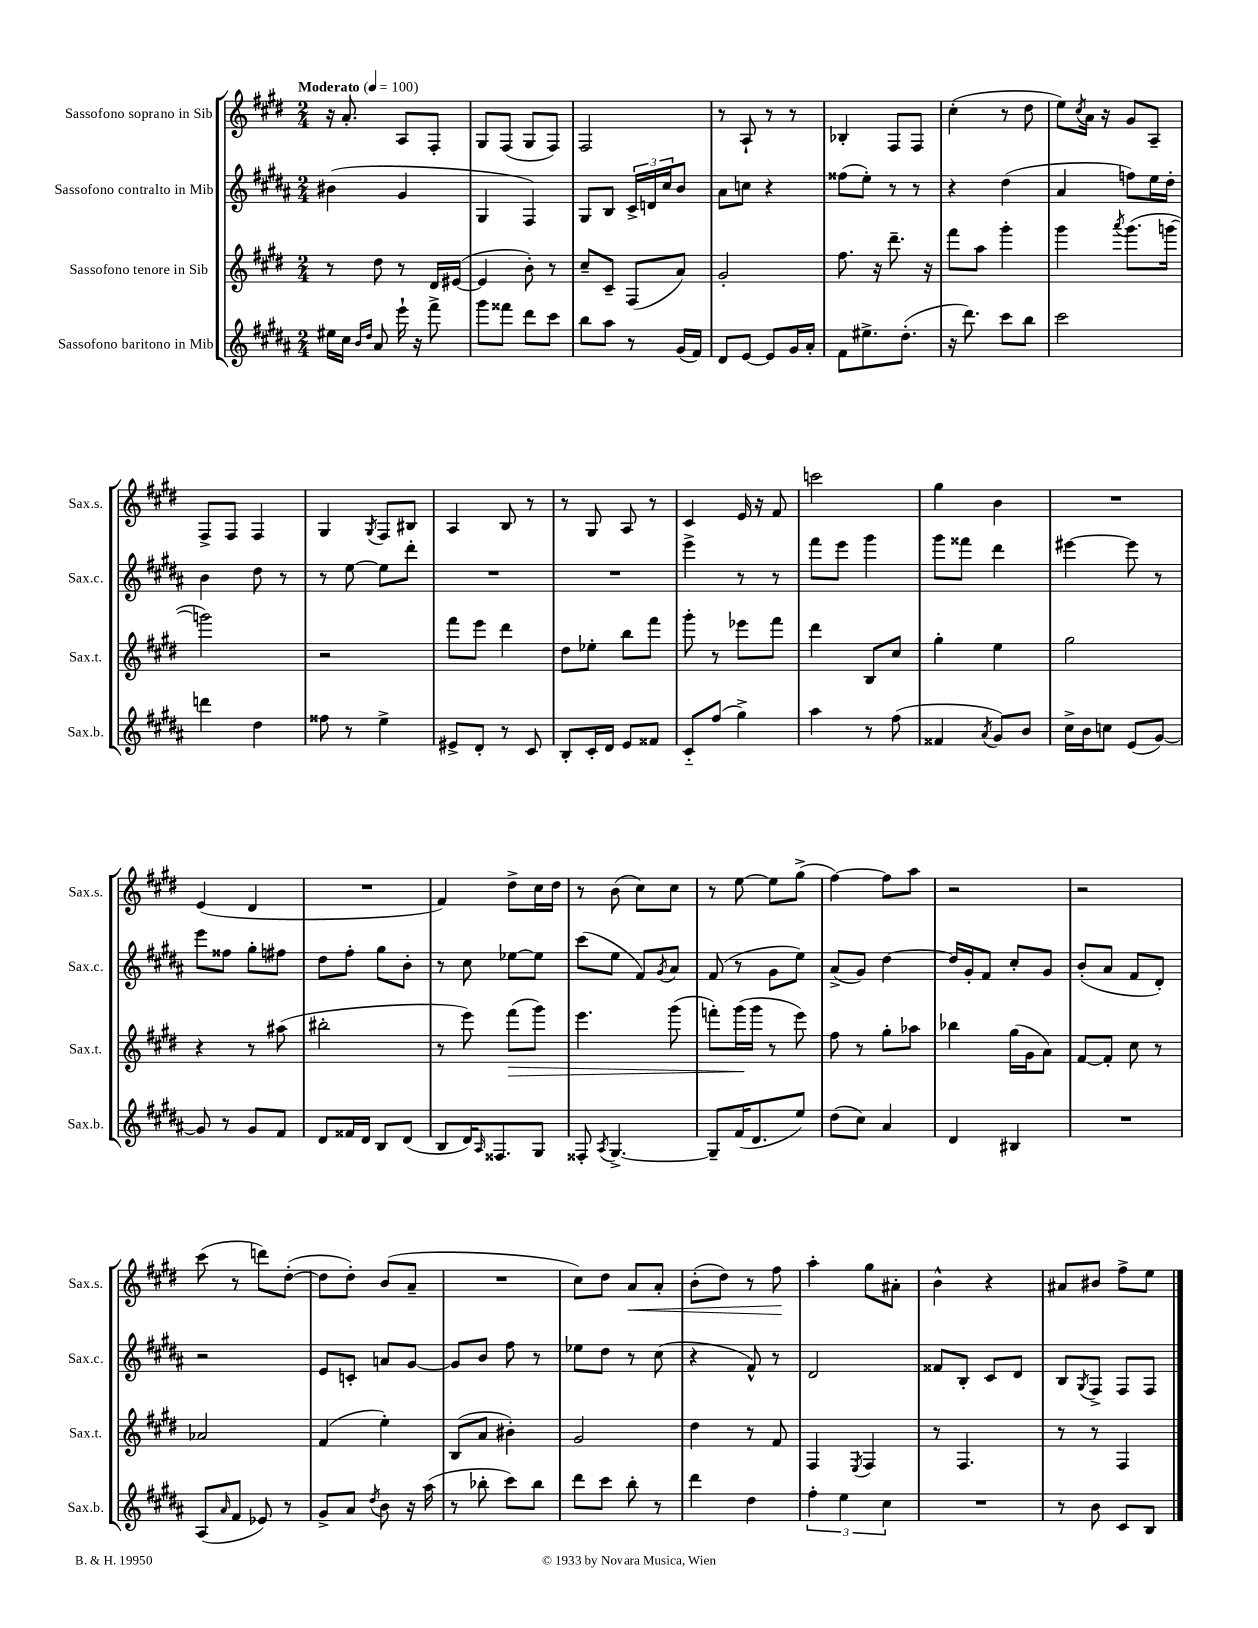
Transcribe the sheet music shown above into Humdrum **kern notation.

**kern	**kern	**kern	**kern
*staff4	*staff3	*staff2	*staff1
*clefG2	*clefG2	*clefG2	*clefG2
*k[f#c#g#d#a#]	*k[f#c#g#d#]	*k[f#c#g#d#a#]	*k[f#c#g#d#]
*M2/4	*M2/4	*M2/4	*M2/4
*MM100	*MM100	*MM100	*MM100
16ee#	8r	(4b#	16r
16cc#	.	.	8.a'
16qqb	.	.	.
16qqdd#	.	.	.
8a#	8dd#	.	.
16eee`	8r	4g#	8A
16r	.	.	.
8fff#^	16d#	.	8F#'
.	([16e#	.	.
=	=	=	=
8ggg#	4e#]	4G#	8G#
8fff##	.	.	(8F#
8ddd#	8b')	4F#)	8G#
8ccc#	8r	.	8F#)
=	=	=	=
8bb	8cc#~	8G#	2F#
8aa#	8c#~	8B	.
8r	(8F#	24c#^	.
.	.	24d	.
.	.	24cc#	.
(16g#	8a)	8b	.
16f#)	.	.	.
=	=	=	=
8d#	2g#'	8a#	8r
[8e	.	8cc	8A`
8e]	.	4r	8r
16g#	.	.	8r
16a#'	.	.	.
=	=	=	=
8f#	8.ff#	(8ff##	4B-'
8.ee#^	.	8ee')	.
.	16r	.	.
.	8.ddd#~	8r	8F#
(8.dd#'	.	.	.
.	.	8r	8F#
.	16r	.	.
=	=	=	=
16r	8fff#	4r	(4cc#'
8.ddd#)	.	.	.
.	8aa	.	.
8ccc#	4ggg#'	(4dd#	8r
8bb	.	.	8dd#
=	=	=	=
2ccc#	4ggg#	4a#	8ee)
.	.	.	8qcc#
.	.	.	16a
.	.	.	16r
.	8qaaa	.	.
.	(8.ggg#	8ff)	8g#
.	.	16ee	8A~
.	[16ggg	16dd#'	.
=	=	=	=
4ddd	2ggg])	4b	8F#^
.	.	.	8F#
4dd#	.	8dd#	4F#
.	.	8r	.
=	=	=	=
8ff##	2r	8r	4G#
8r	.	[8ee	.
.	.	.	8qG#
4ee^	.	8ee]	8F#
.	.	8ddd#'	8B#
=	=	=	=
8e#^	8fff#	2r	4A
8d#'	8eee	.	.
8r	4ddd#	.	8B
8c#	.	.	8r
=	=	=	=
8B'	8dd#	2r	8r
16c#'	8ee-'	.	8G#
16d#	.	.	.
8e	8bb	.	8A
8f##	8fff#	.	8r
=	=	=	=
8c#'~	8ggg#'	4eee^	4c#
(8ff#	8r	.	.
4gg#^)	8eee-	8r	16e
.	.	.	16r
.	8fff#	8r	8f#
=	=	=	=
4aa#	4ddd#	8fff#	2ccc
.	.	8eee	.
8r	8B	4ggg#	.
(8ff#	8cc#	.	.
=	=	=	=
4f##	4gg#'	8ggg#	4gg#
.	.	8fff##	.
8qa#	.	.	.
8g#)	4ee	4ddd#	4b
8b	.	.	.
=	=	=	=
16cc#^	2gg#	[4eee#	2r
16b	.	.	.
8cc	.	.	.
(8e	.	8eee#]	.
[8g#)	.	8r	.
=	=	=	=
8g#]	4r	8eee	(4e
8r	.	8ff##	.
8g#	8r	8gg#'	4d#
8f#	(8aa#	8ff#	.
=	=	=	=
8d#	2bb#'	8dd#	2r
16f##	.	8ff#'	.
16d#	.	.	.
8B	.	8gg#	.
(8d#	.	8b'	.
=	=	=	=
8B	8r	8r	4f#)
16d#)	8eee)	8cc#	.
16qqA#	.	.	.
8.F##	.	.	.
.	(8fff#	[8ee-	8dd#^
8G#	8ggg#)	8ee-]	16cc#
.	.	.	16dd#
=	=	=	=
8F##'	4.eee	(8ccc#	8r
8qA#	.	.	.
[4.G#^	.	8ee	(8b
.	.	8f#)	8cc#)
.	.	8qg#	.
.	(8ggg#	8a#	8cc#
=	=	=	=
8G#~]	8fff')	(8f#	8r
(16f#	(16ggg#	8r	[8ee
8.d#	16ggg#	.	.
.	8r	8g#	8ee]
8ee)	8eee)	8ee)	(8gg#^
=	=	=	=
(8dd#	8ff#	(8a#^	[4ff#)
8cc#)	8r	8g#)	.
4a#	8gg#'	[4dd#	8ff#]
.	8aa-	.	8aa
=	=	=	=
4d#	4bb-	16dd#]	2r
.	.	16g#'	.
.	.	8f#	.
4B#	(16gg#	8cc#'	.
.	16g#	.	.
.	8a)	8g#	.
=	=	=	=
2r	[8f#	(8b'	2r
.	8f#']	8a#	.
.	8cc#	8f#	.
.	8r	8d#')	.
=	=	=	=
(8A#	2a-	2r	(8ccc#
16qqa#	.	.	.
8f#	.	.	8r
8e-)	.	.	8ddd)
8r	.	.	([8dd#'
=	=	=	=
8g#^	(4f#	8e	8dd#]
8a#	.	8c'	8dd#')
8qdd#	.	.	.
8b	4ee')	8a	(8b
16r	.	[8g#	8a~
(16aa#	.	.	.
=	=	=	=
8r	(8B	8g#]	2r
8bb-'	8a	8b	.
8ccc#)	4b#')	8ff#	.
8bb-	.	8r	.
=	=	=	=
8ddd#	2g#	8ee-	8cc#)
8ccc#	.	8dd#	8dd#
8bb'	.	8r	8a
8r	.	(8cc#	8a'
=	=	=	=
4ddd#	4dd#	4r	(8b'
.	.	.	8dd#)
4dd#	8r	8f#^^)	8r
.	8f#	8r	8ff#
=	=	=	=
6ff#'	4F#	2d#	4aa'
6ee	.	.	.
.	8qE	.	.
.	4F#	.	8gg#
6cc#	.	.	.
.	.	.	8a#'
=	=	=	=
2r	8r	8f##	4b^^
.	4.F#	8B'	.
.	.	8c#	4r
.	.	8d#	.
=	=	=	=
8r	8r	8B	8a#
.	.	8qG#	.
8b	8r	8F#^	8b#
8c#	4F#	8F#	8ff#^
8B	.	8F#	8ee
==	==	==	==
*-	*-	*-	*-
